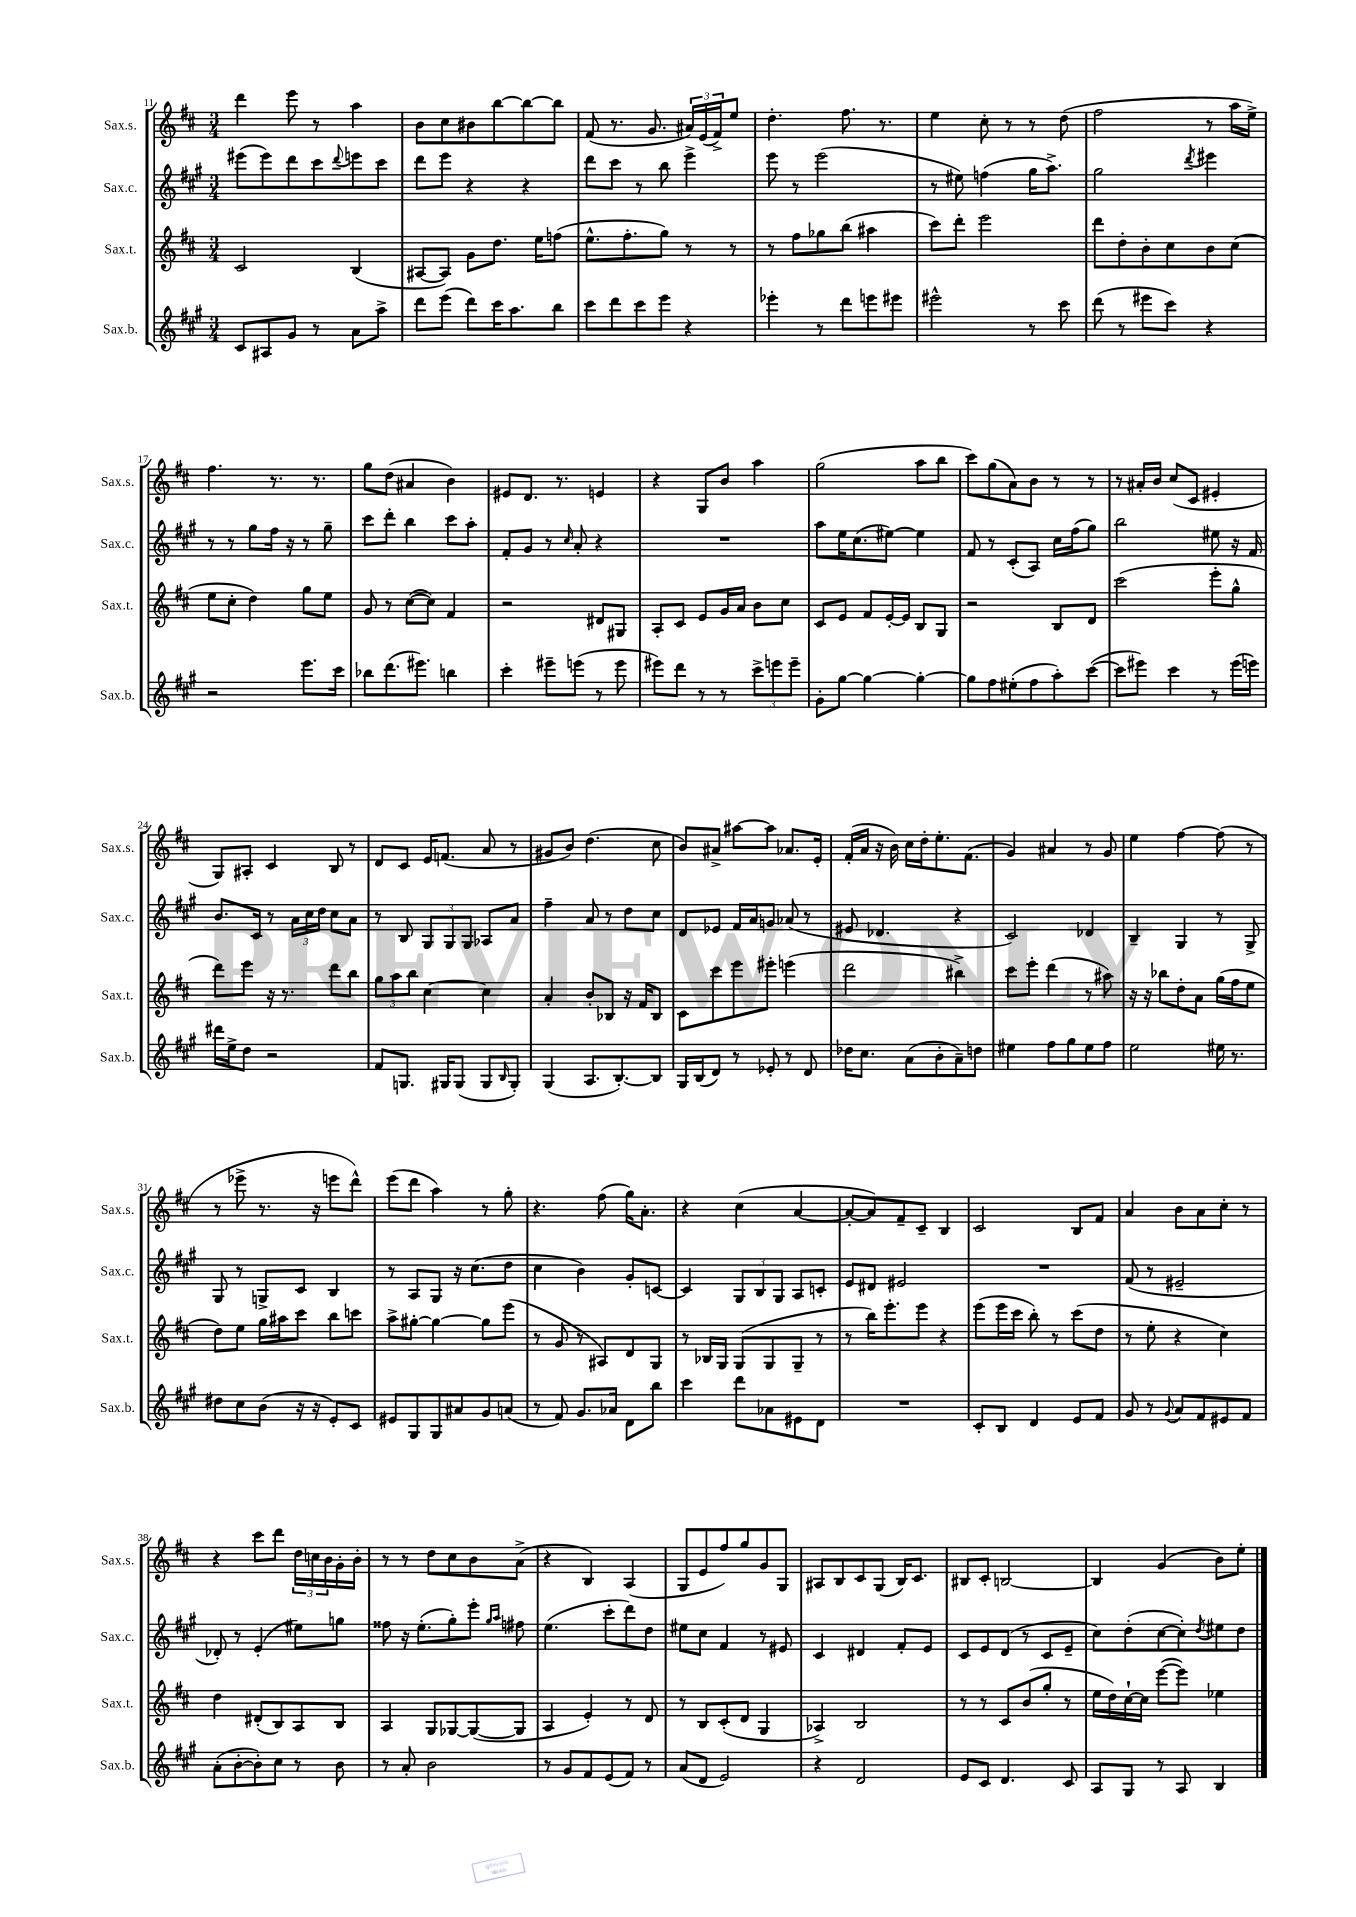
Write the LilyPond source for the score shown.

<<
\new StaffGroup <<
\new Staff = "s0" \with { instrumentName = "Sax.s." shortInstrumentName = "Sax.s." } {
    \clef treble \key d \major \numericTimeSignature \time 3/4
    d'''4 e'''8 r8 a''4 |
    b'8 cis''8 bis'8 b''8~ b''8~ b''8 |
    fis'8( r8. g'8. \tuplet 3/2 { ais'16) e'16( fis'16->) } e''8 |
    d''4.-. fis''8. r8. |
    e''4 cis''8-. r8 r8 d''8( |
    fis''2 r8 a''16 e''16->) |
    fis''4. r8. r8. |
    g''8 d''8( ais'4 b'4) |
    eis'8 d'8. r8. e'4 |
    r4 g8 b'8 a''4 |
    g''2( a''8 b''8 |
    cis'''8) g''8( a'8) b'8 r8 r8 |
    r8 ais'16-. b'16 cis''8( cis'8 eis'4-. |
    g8) ais8-. cis'4 b8 r8 |
    d'8 cis'8 e'16 f'8.( a'8 r8 |
    gis'8 b'8) d''4.( cis''8 |
    b'8) ais'8-> ais''8~ ais''8 aes'8. e'16-. |
    fis'16-.( a'16 r16 b'16) cis''16 d''16-. e''8.-. fis'8.( |
    g'4) ais'4 r8 g'8 |
    e''4 fis''4~ fis''8( r8 |
    r8 ees'''8-> r8. r16 e'''8 d'''8-^) |
    e'''8( d'''8 a''4) r8 g''8-. |
    r4. fis''8( g''16) a'8.-. |
    r4 cis''4( a'4~ |
    a'8~-. a'8) fis'8-- cis'8-- b4 |
    cis'2 b8 fis'8 |
    a'4 b'8 a'8 cis''8-. r8 |
    r4 cis'''8 d'''8 \tuplet 3/2 { d''16 c''16 b'16 } g'16-. b'16-. |
    r8 r8 d''8 cis''8 b'8 a'8->( |
    r4 b4) a4( |
    g8 e'8 fis''8) g''8 g'8 g8 |
    ais8 b8 cis'8 g8( b16) cis'8. |
    bis8 cis'8-. b2~ |
    b4 g'4( b'8) e''8-. \bar "|." |
}
\new Staff = "s1" \with { instrumentName = "Sax.c." shortInstrumentName = "Sax.c." } {
    \clef treble \key a \major \numericTimeSignature \time 3/4
    eis'''8( eis'''8) d'''8 cis'''8 \appoggiatura { d'''8 } e'''8 cis'''8 |
    d'''8 e'''8 r4 r4 |
    d'''8 cis'''8 r8 b''8 e'''4-> |
    e'''8 r8 e'''2( |
    r8 eis''8) f''4( gis''16 a''8.->) |
    gis''2 \acciaccatura { d'''8 } eis'''4 |
    r8 r8 gis''8 fis''16 r16 r8 gis''8-- |
    cis'''8 d'''8-. b''4 cis'''8 a''8-. |
    fis'8-. gis'8 r8 \grace { cis''16 } a'8-. r4 |
    R2. |
    a''8 e''16 cis''8.( eis''8~) eis''4 |
    fis'8 r8 cis'8-.( a8) cis''16 fis''16( gis''8) |
    b''2 eis''8 r16 fis'16 |
    b'8. cis'16 r8 \tuplet 3/2 { a'16 cis''16 d''16 } cis''8 a'8 |
    r8 b8 \tuplet 3/2 { gis8 gis8 gis8 } aes8 a'8 |
    fis''4-- a'8 r8 d''8 cis''8 |
    d'8 ees'8 fis'16 a'16 g'8 aes'8( r8 |
    eis'8 des'4. r4 |
    cis'2) des'4 |
    b4-- gis4 r8 gis8-> |
    gis8 r8 g8-> cis'8 b4 |
    r8 a8 gis8 r16 cis''8.( d''8 |
    cis''4 b'4) gis'8-. c'8~ |
    c'4 \tuplet 3/2 { gis8 b8 gis8 } a8 c'8-. |
    e'8 dis'8 eis'2 |
    R2. |
    fis'8( r8 eis'2-- |
    des'8-.) r8 e'4-.( eis''8) g''8 |
    fisis''8 r16 e''8.-.( gis''8-.) e'''8-. \grace { gis''16 a''16 } fis''8 |
    e''4.( cis'''8-. d'''8) d''8 |
    eis''8 cis''8 fis'4 r8 eis'8 |
    cis'4 dis'4 fis'8-. e'8 |
    cis'8 e'8 d'8( r8 cis'8 e'8-- |
    cis''8) d''8-.( cis''8~ cis''8-.) \acciaccatura { d''8 } eis''8 d''8 \bar "|." |
}
\new Staff = "s2" \with { instrumentName = "Sax.t." shortInstrumentName = "Sax.t." } {
    \clef treble \key d \major \numericTimeSignature \time 3/4
    cis'2 b4( |
    ais8~ ais8) g'8 d''8. e''16 f''8( |
    e''8.-^ fis''8.-. g''8) r8 r8 |
    r8 fis''8 ges''8 b''8( ais''4 |
    cis'''8) d'''8-. e'''2 |
    d'''8 d''8-. b'8-. cis''8 b'8 cis''8( |
    e''8 cis''8-. d''4) g''8 e''8 |
    g'8 r8 cis''8~( cis''8) fis'4 |
    r2 dis'8 gis8 |
    a8-. cis'8 e'8 g'16 a'16 b'8 cis''8 |
    cis'8 e'8 fis'8 e'16~-. e'16 b8 g8 |
    r2 b8 d'8 |
    cis'''2( e'''8-. g''8-^ |
    d'''8) e'''8 r16 r8. d'''8 b''8 |
    \tuplet 3/2 { g''8 a''8 b''8 } cis''4~ cis''4 |
    a'4-. b'8-. bes8 r16 fis'16 bes8 |
    cis'8 cis'''8 e'''8 eis'''8-. e'''4( |
    d'''2 bis''4->) |
    cis'''8 e'''8-. d'''4( r8 ais''8) |
    r16 r16 bes''8 d''8-. a'8 g''16( fis''16 e''8 |
    d''8) e''8 g''16 ais''16 cis'''8 b''8 c'''8 |
    a''8-> gis''8~-. gis''4~ gis''8 e'''8( |
    r8 g'8 r8 ais8) d'8 g8 |
    r8 bes16 g16 g8( g8 g8-- r8 |
    r8 b''16) e'''8.-. e'''8 r4 |
    e'''8( e'''16 cis'''16 b''8-.) r8 cis'''8( d''8 |
    r8 e''8-. r4 cis''4) |
    d''4 dis'8-.( b8) a8 b8 |
    a4 g8 ges8~ ges8~( ges8 |
    a4 e'4-.) r8 d'8 |
    r8 b8 cis'8-.( d'8 g4 |
    aes4->) b2 |
    r8 r8 cis'8 b'8( g''8-. r8 |
    e''16 d''16) cis''16~-! cis''16 e'''8~( e'''8) ees''4 \bar "|." |
}
\new Staff = "s3" \with { instrumentName = "Sax.b." shortInstrumentName = "Sax.b." } {
    \clef treble \key a \major \numericTimeSignature \time 3/4
    cis'8 ais8 gis'8 r8 a'8 a''8-> |
    d'''8 e'''8( d'''8) cis'''16 a''8. b''8 |
    cis'''8 d'''8 cis'''8 e'''8 r4 |
    ees'''4-. r8 d'''8 e'''8 eis'''8 |
    eis'''2-^ r8 cis'''8 |
    d'''8( r8 eis'''8 cis'''8) r4 |
    r2 e'''8. cis'''16 |
    bes''8 d'''8.( eis'''8.) b''4 |
    cis'''4-. eis'''8-- e'''8( r8 e'''8 |
    eis'''8) d'''8 r8 r8 \tuplet 3/2 { cis'''8-> e'''8 e'''8-- } |
    gis'8-. gis''8~ gis''4~ gis''4~-. |
    gis''8 fis''8 eis''8-.( fis''8 a''8-.) cis'''8~( |
    cis'''8 eis'''8) cis'''4 r8 eis'''16( e'''16) |
    dis'''16 e''16-> d''8 r2 |
    fis'8 g8. gis16 gis8( gis8 \grace { b16 } gis8-.) |
    gis4( a8. b8.~-.) b8 |
    gis16 b16( d'8) r8 ees'8-. r8 d'8 |
    des''16 cis''8. a'8( b'8-. a'8--) d''8 |
    eis''4 fis''8 gis''8 eis''8 fis''8 |
    e''2 eis''16 r8. |
    dis''8 cis''8 b'8( r16 r16 e'8-.) cis'8 |
    eis'8 gis8 gis8 ais'8 gis'8 a'8( |
    r8 fis'8) gis'8. aes'16 d'8 b''8 |
    cis'''4 d'''8 aes'8 eis'8 d'8 |
    R2. |
    cis'8-. b8 d'4 e'8 fis'8 |
    gis'8 r8 \appoggiatura { gis'8 } a'8 fis'8 eis'8 fis'8 |
    a'8-.( b'8~-. b'8-.) cis''8 r8 b'8 |
    r8 a'8-. b'2 |
    r8 gis'8 fis'8 e'8( fis'8) r8 |
    a'8( d'8 e'2) |
    r4 d'2 |
    e'8 cis'8 d'4. cis'8 |
    a8 gis8 r8 a8 b4 \bar "|." |
}
>>
>>
\layout { \context { \Score currentBarNumber = #11 } }
